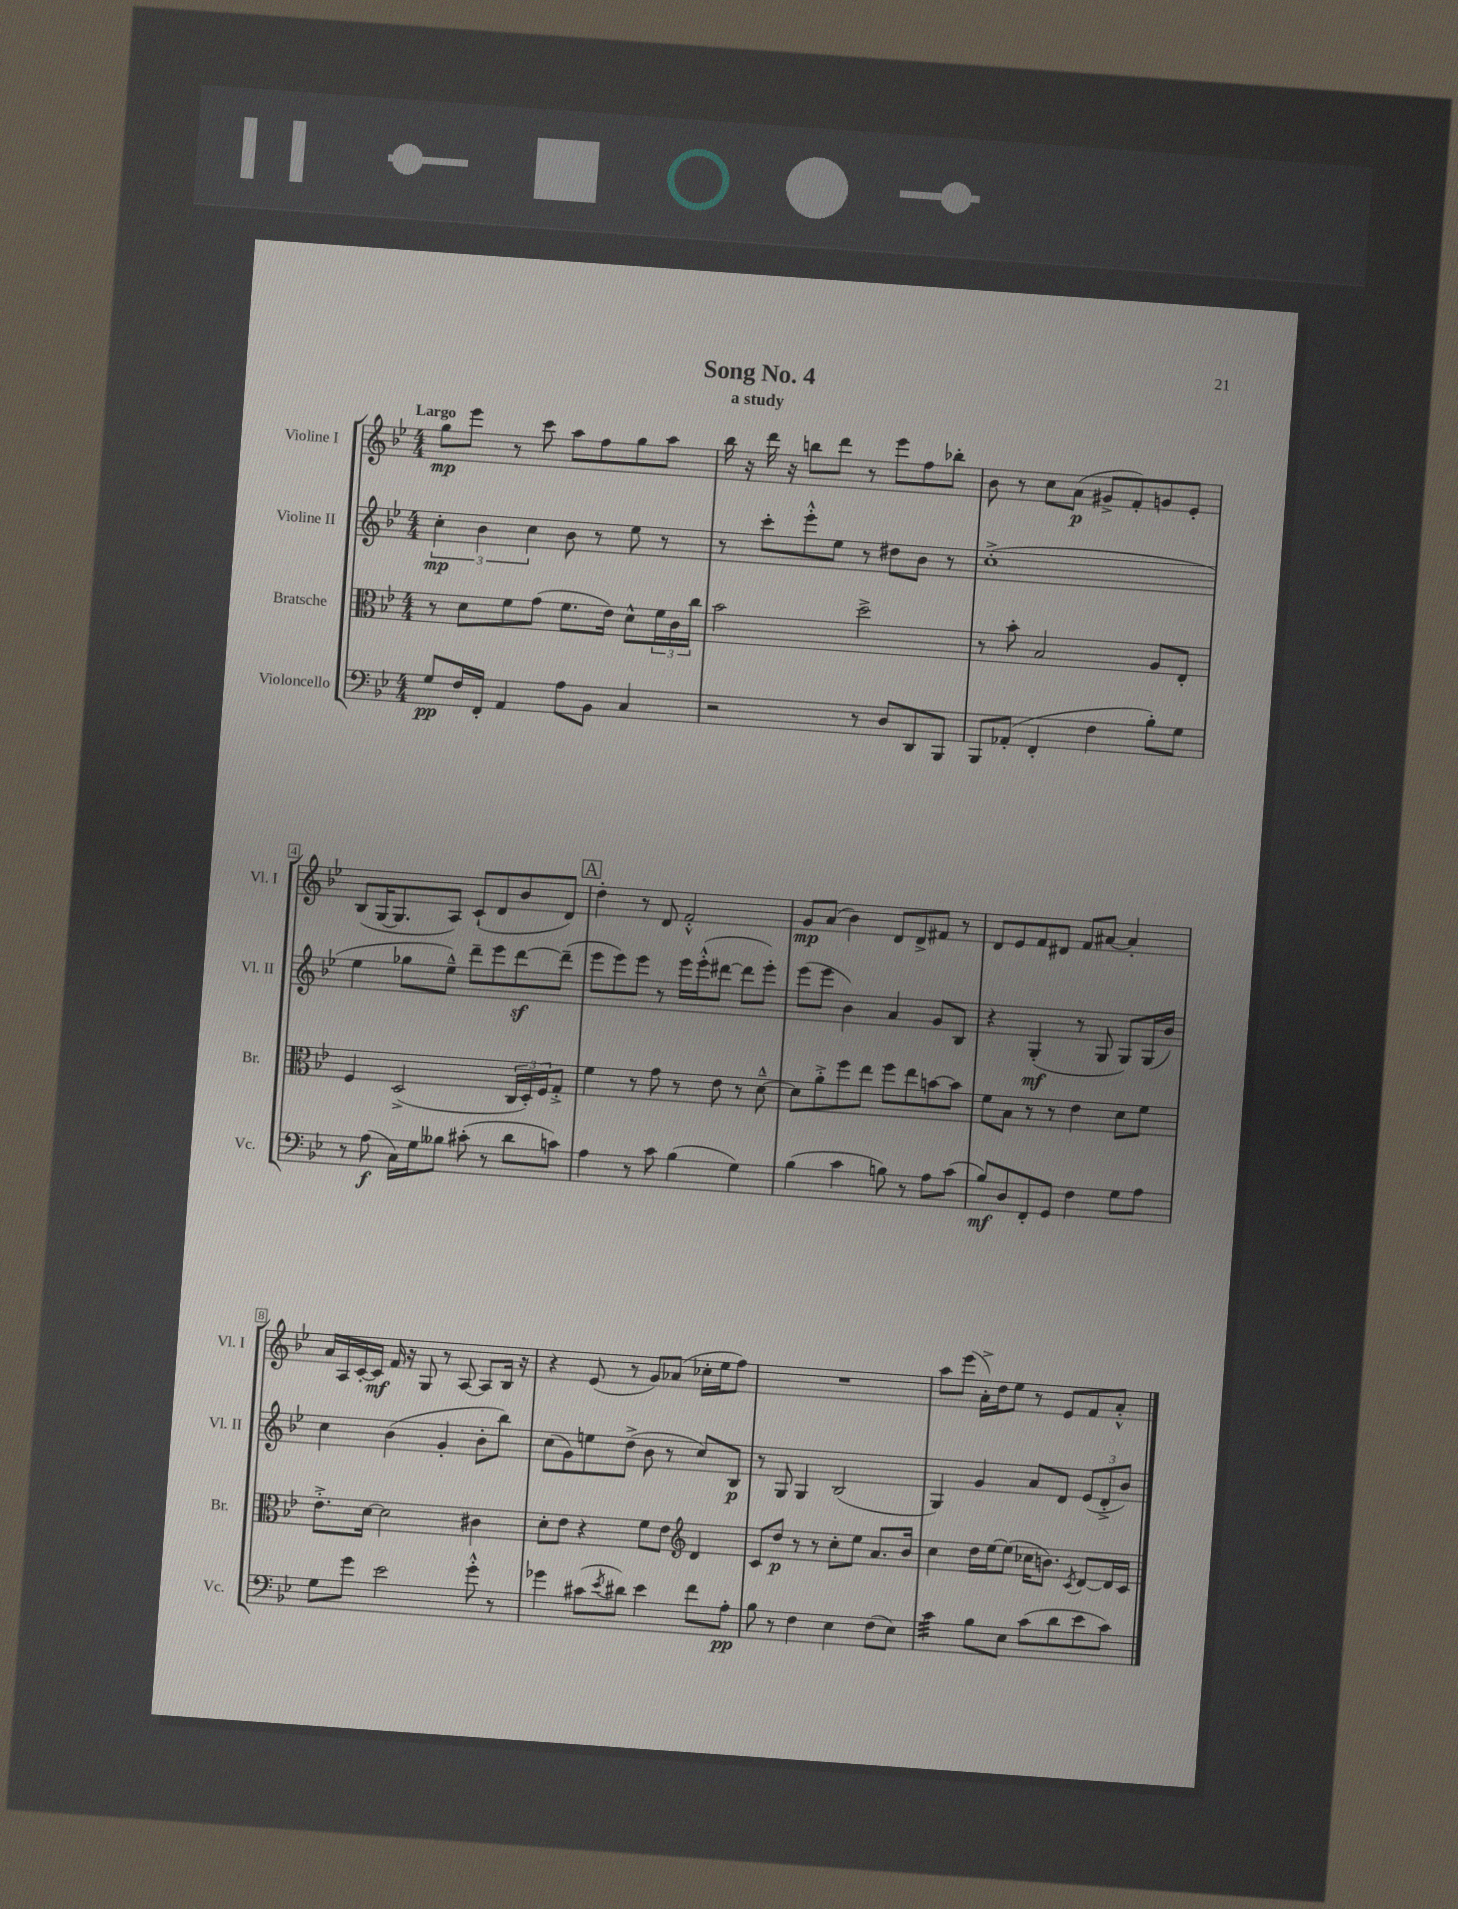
\header { title = "Song No. 4" subtitle = "a study" }
<<
\new StaffGroup <<
\new Staff = "s0" \with { instrumentName = "Violine I" shortInstrumentName = "Vl. I" } {
    \clef treble \key bes \major \numericTimeSignature \time 4/4 \tempo "Largo"
    g''8\mp ees'''8 r8 c'''8 a''8 f''8 g''8 a''8 |
    bes''16 r16 d'''16 r16 b''8 d'''8 r8 ees'''8 f''8 bes''8-. |
    bes'8 r8 c''8 a'8\p( gis'8-> f'8-.) g'8 ees'8-. |
    bes8( g16~ g8. a8) c'8-!( d'8 bes'8 d'8) |
    \mark \markup { \box "A" } d''4-. r8 d'8 f'2-.-^ |
    g'8\mp a'8( bes'4) d'8 d'8-> fis'8 r8 |
    d'8 ees'8 f'8 dis'8 f'8 ais'8~ ais'4-. |
    a'16 a16 c'16~-. c'16\mf f'16 r16 g8 r8 a8~ a8 bes16 r16 |
    r4 ees'8( r8 g'8) aes'8( ces''16-. ees''16 f''8) |
    R1 |
    a''8 ees'''8( a'16-.->) d''16 ees''8 r8 ees'8 f'8 a'8-.-^ \bar "|." |
}
\new Staff = "s1" \with { instrumentName = "Violine II" shortInstrumentName = "Vl. II" } {
    \clef treble \key bes \major \numericTimeSignature \time 4/4
    \tuplet 3/2 { c''4-.\mp bes'4 c''4 } bes'8 r8 ees''8 r8 |
    r8 c'''8-. ees'''8-.-^ ees''8 r8 dis''8 bes'8 r8 |
    c''1-.->( |
    ees''4 ges''8 ees''8---^) d'''8-- ees'''8 d'''8~\sf d'''8--( |
    \mark \markup { \box "A" } ees'''8 ees'''8) ees'''8 r8 ees'''16 ees'''16-.-^( dis'''8~ dis'''8 ees'''8-.) |
    ees'''8( ees'''8 bes'4) a'4 g'8 bes8 |
    r4 g4-.\mf( r8 g8 g8) g16( bes'16) |
    c''4 bes'4( g'4-. bes'8-. bes''8) |
    c''8( g'8) e''8 d''8->( bes'8 r8 c''8) bes8\p |
    r8 g8 g4 bes2( |
    g4) g'4 a'8 d'8 \tuplet 3/2 { ees'8( d'8-.-> bes'8) } \bar "|." |
}
\new Staff = "s2" \with { instrumentName = "Bratsche" shortInstrumentName = "Br." } {
    \clef alto \key bes \major \numericTimeSignature \time 4/4
    r8 d'8 f'8 g'8( f'8. ees'16) d'8-^ \tuplet 3/2 { f'16 c'16 c''16 } |
    bes'2 d''2-> |
    r8 bes'8-. bes2 a8 ees8-. |
    f4 d2->( \tuplet 3/2 { c16 d16-.) f16 } g8-.-> |
    \mark \markup { \box "A" } f'4 r8 g'8 r8 ees'8 r8 d'8~---^ |
    d'8 a'8-.-> f''8 ees''8 f''8 ees''8 b'8~ b'8 |
    f'8 bes8 r8 r8 ees'4 d'8 f'8 |
    ees'8.-.-> d'16~ d'2 cis'4 |
    d'8-. ees'8 r4 f'8 ees'8 \clef treble d'4 |
    c'8 d''8\p r8 r8 c''8-. ees''8 a'8. bes'16 |
    c''4 d''16 ees''16~ ees''8( ces''16 b'8.) \acciaccatura { c'8 } d'8~ d'16 c'16 \bar "|." |
}
\new Staff = "s3" \with { instrumentName = "Violoncello" shortInstrumentName = "Vc." } {
    \clef bass \key bes \major \numericTimeSignature \time 4/4
    g8\pp f16 f,16-. a,4 a8 bes,8 c4 |
    r2 r8 d8 d,8 bes,,8 |
    bes,,8 aes,8-.( f,4-. f4 bes8-.) g8 |
    r8 a8\f( c16) g16 beses8 cis'8-.( r8 d'8 c'8) |
    \mark \markup { \box "A" } a4 r8 c'8 bes4( g4) |
    bes4( c'4 b8) r8 a8 c'8( |
    bes8\mf) d8 f,8-. g,8 f4 g8 a8 |
    g8 g'8 ees'2 g'8-.-^ r8 |
    ges'4 cis'8( \acciaccatura { ees'8 } dis'8) ees'4 f'8 a8-.\pp |
    bes8 r8 f4 ees4 f8( ees8) |
    c'4:32 bes8 ees8 c'8( d'8 ees'8 c'8) \bar "|." |
}
>>
>>
\layout { \context { \Score \override BarNumber.stencil = #(make-stencil-boxer 0.1 0.3 ly:text-interface::print) } }
